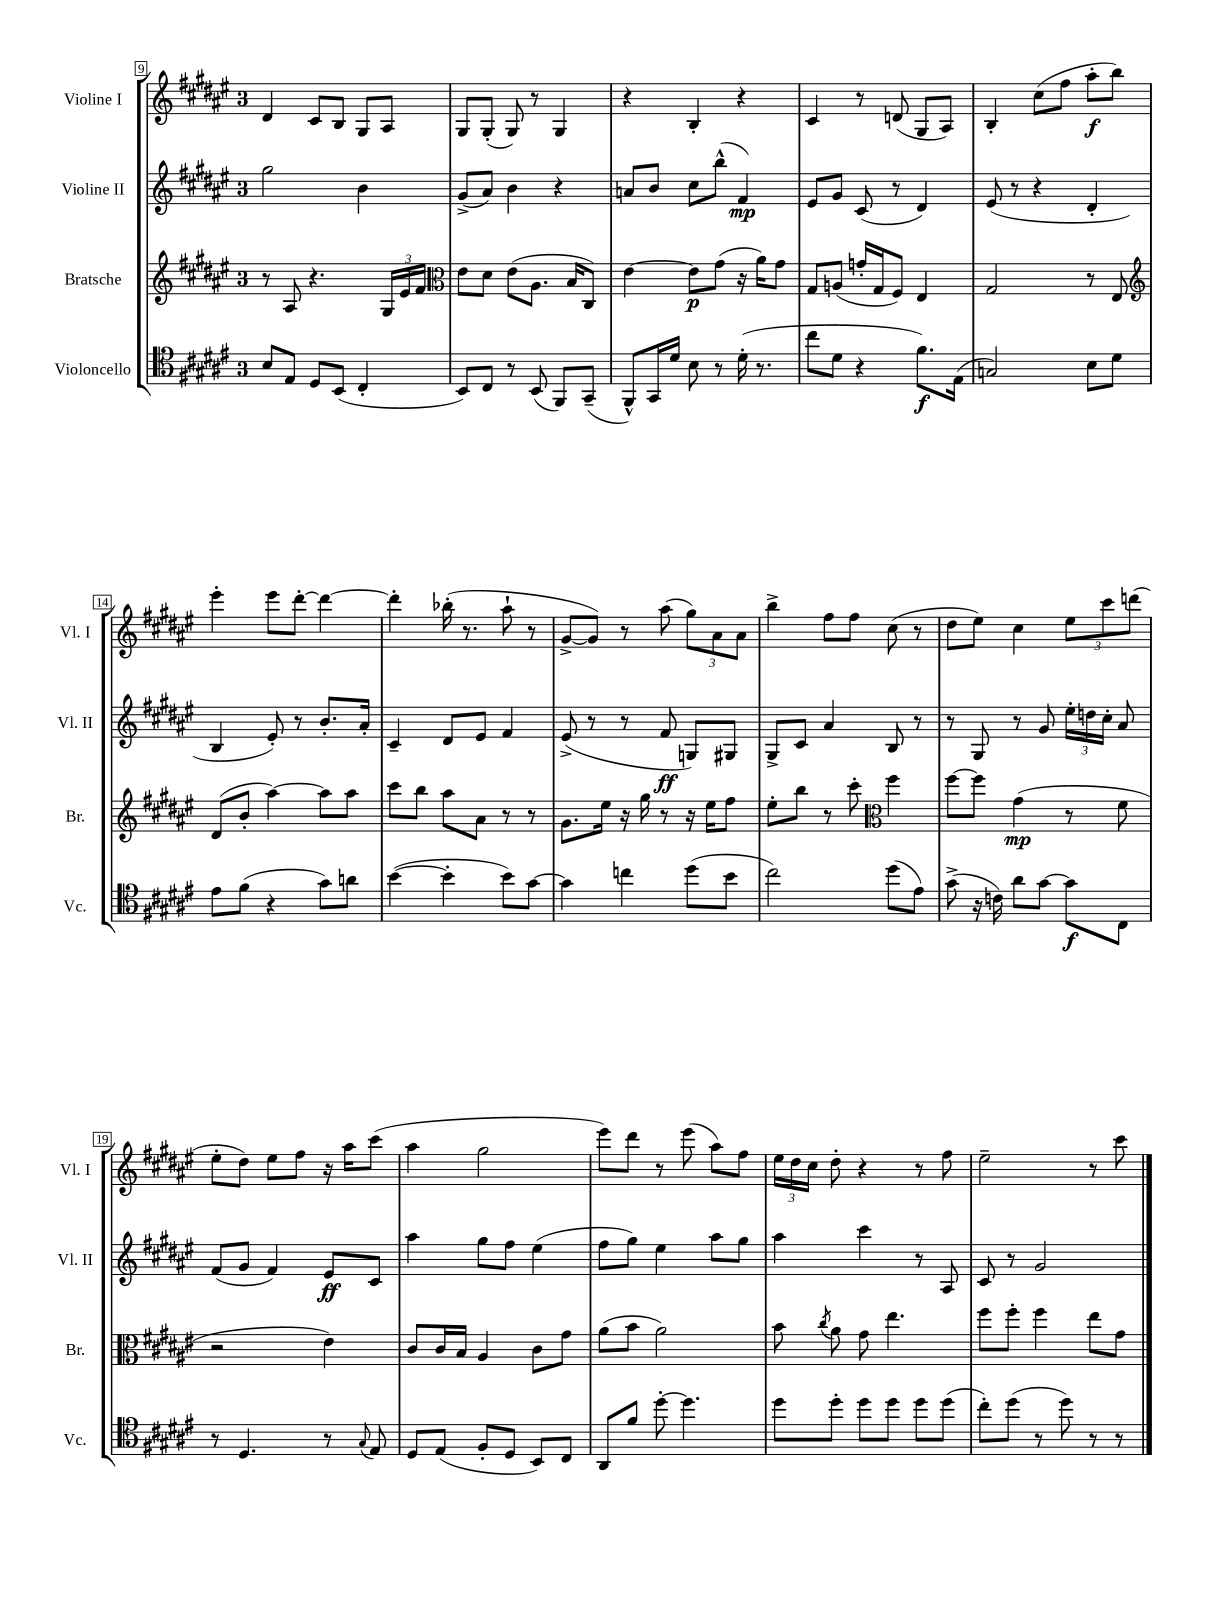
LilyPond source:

<<
\new StaffGroup <<
\new Staff = "s0" \with { instrumentName = "Violine I" shortInstrumentName = "Vl. I" } {
    \clef treble \key fis \major \once \override Staff.TimeSignature.style = #'single-digit \time 3/4
    \autoBeamOff dis'4 cis'8[ b8] gis8[ ais8] |
    gis8[ gis8]-.( gis8) r8 gis4 |
    r4 b4-. r4 |
    cis'4 r8 d'8( gis8[ ais8]) |
    b4-. cis''8[( fis''8] ais''8[-.\f b''8]) |
    eis'''4-. eis'''8[ dis'''8]~-. dis'''4~ |
    dis'''4-. bes''16-.( r8. ais''8-! r8 |
    gis'8[~-> gis'8]) r8 ais''8( \tuplet 3/2 { gis''8[) ais'8 ais'8] } |
    b''4-> fis''8[ fis''8] cis''8( r8 |
    dis''8[ eis''8]) cis''4 \tuplet 3/2 { eis''8[ cis'''8 d'''8]( } |
    eis''8[-. dis''8]) eis''8[ fis''8] r16 ais''16[ cis'''8]( |
    ais''4 gis''2 |
    eis'''8[) dis'''8] r8 eis'''8( ais''8[) fis''8] |
    \tuplet 3/2 { eis''16[ dis''16 cis''16] } dis''8-. r4 r8 fis''8 |
    eis''2-- r8 cis'''8 \bar "|." |
}
\new Staff = "s1" \with { instrumentName = "Violine II" shortInstrumentName = "Vl. II" } {
    \clef treble \key fis \major \once \override Staff.TimeSignature.style = #'single-digit \time 3/4
    \autoBeamOff gis''2 b'4 |
    gis'8[->( ais'8]) b'4 r4 |
    a'8[ b'8] cis''8[ b''8]-^( fis'4\mp) |
    eis'8[ gis'8] cis'8( r8 dis'4) |
    eis'8( r8 r4 dis'4-. |
    b4 eis'8-.) r8 b'8.[-. ais'16]-. |
    cis'4-- dis'8[ eis'8] fis'4 |
    eis'8->( r8 r8 fis'8\ff g8[) gis8] |
    gis8[-> cis'8] ais'4 b8 r8 |
    r8 gis8 r8 gis'8 \tuplet 3/2 { eis''16[-. d''16 cis''16]-. } ais'8 |
    fis'8[( gis'8] fis'4) eis'8[\ff cis'8] |
    ais''4 gis''8[ fis''8] eis''4( |
    fis''8[ gis''8]) eis''4 ais''8[ gis''8] |
    ais''4 cis'''4 r8 ais8 |
    cis'8 r8 gis'2 \bar "|." |
}
\new Staff = "s2" \with { instrumentName = "Bratsche" shortInstrumentName = "Br." } {
    \clef treble \key fis \major \once \override Staff.TimeSignature.style = #'single-digit \time 3/4
    \autoBeamOff r8 ais8 r4. \tuplet 3/2 { gis16[ eis'16 fis'16] } |
    \clef alto eis'8[ dis'8] eis'8[( ais8.] b16[ cis8]) |
    eis'4~ eis'8[\p gis'8]( r16 ais'16[) gis'8] |
    gis8[ a8]( g'16[-. gis16 fis8]) eis4 |
    gis2 r8 eis8 |
    \clef treble dis'8[( b'8]-. ais''4~) ais''8[ ais''8] |
    cis'''8[ b''8] ais''8[ ais'8] r8 r8 |
    gis'8.[ eis''16] r16 gis''16 r8 r16 eis''16[ fis''8] |
    eis''8[-. b''8] r8 cis'''8-. \clef alto fis''4 |
    fis''8[~ fis''8] gis'4\mp( r8 fis'8 |
    r2 eis'4) |
    cis'8[ cis'16 b16] ais4 cis'8[ gis'8] |
    ais'8[( b'8] ais'2) |
    b'8 \acciaccatura { cis''8 } ais'8 gis'8 eis''4. |
    fis''8[ fis''8]-. fis''4 eis''8[ gis'8] \bar "|." |
}
\new Staff = "s3" \with { instrumentName = "Violoncello" shortInstrumentName = "Vc." } {
    \clef tenor \key fis \major \once \override Staff.TimeSignature.style = #'single-digit \time 3/4
    \autoBeamOff b8[ eis8] dis8[ b,8]( cis4-. |
    b,8[) cis8] r8 b,8( fis,8[) gis,8]--( |
    fis,8[-^) gis,16 dis'16] b8 r8 dis'16-.( r8. |
    cis''8[ dis'8] r4 fis'8.[\f) eis16]( |
    g2) b8[ dis'8] |
    eis'8[ fis'8]( r4 gis'8[) a'8] |
    b'4~( b'4-. b'8[) gis'8]~ |
    gis'4 c''4 dis''8[( b'8] |
    cis''2) dis''8[( eis'8]) |
    gis'8->( r16 c'16) ais'8[ gis'8]~ gis'8[\f cis8] |
    r8 dis4. r8 \appoggiatura { gis8 } eis8 |
    dis8[ eis8]( fis8[-. dis8] b,8[) cis8] |
    ais,8[ fis'8] dis''8~-. dis''4. |
    dis''8[ dis''8]-. dis''8[ dis''8] dis''8[ dis''8]( |
    cis''8[-.) dis''8]( r8 dis''8) r8 r8 \bar "|." |
}
>>
>>
\layout { \context { \Score currentBarNumber = #9 \override BarNumber.stencil = #(make-stencil-boxer 0.1 0.3 ly:text-interface::print) } }
